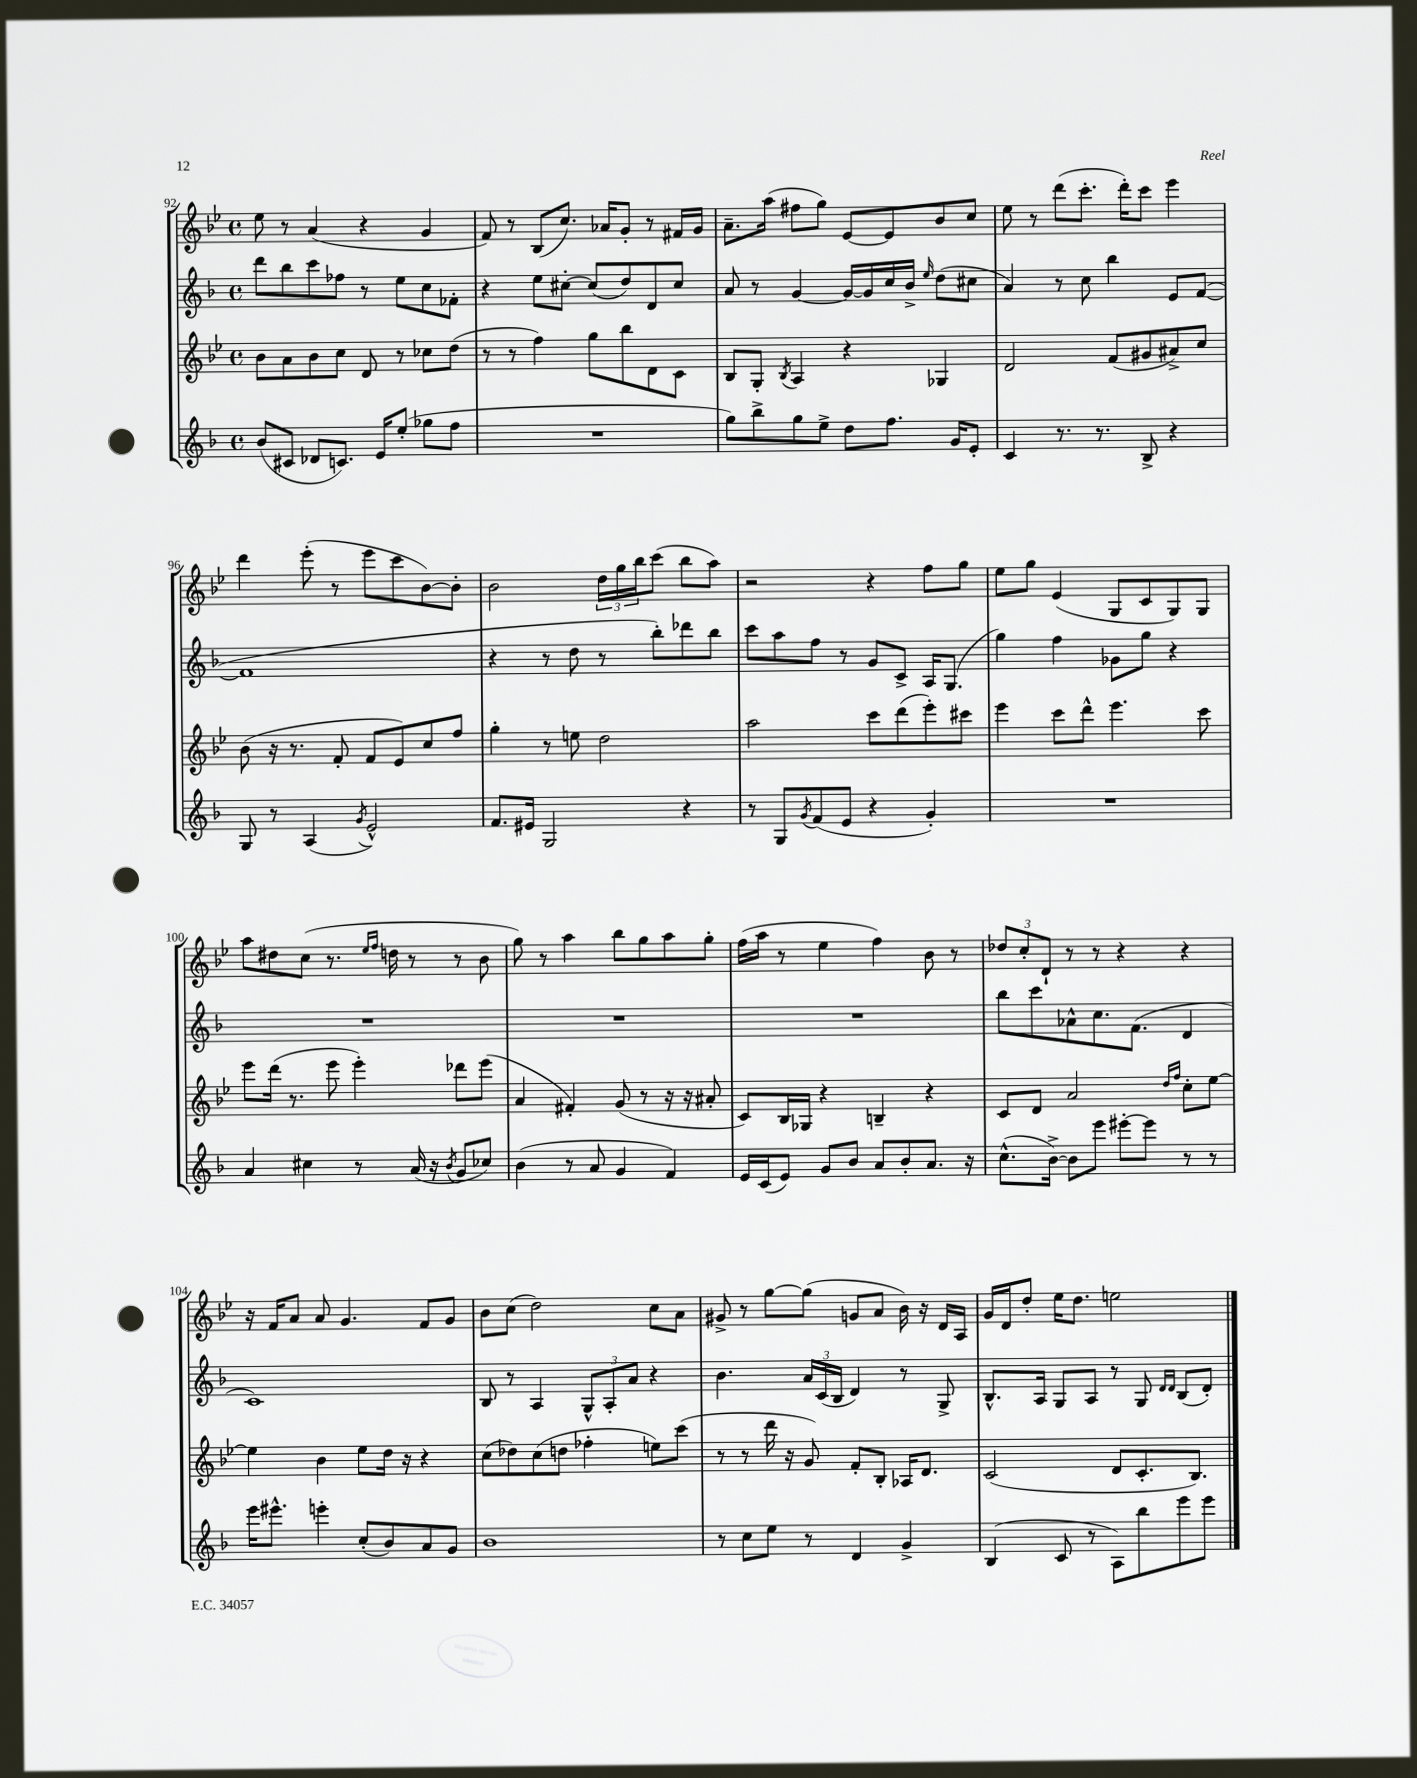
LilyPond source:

<<
\new StaffGroup <<
\new Staff = "s0" {
    \clef treble \key bes \major \defaultTimeSignature \time 4/4
    ees''8 r8 a'4( r4 g'4 |
    f'8) r8 bes8( c''8.) aes'16 g'8-. r8 fis'16 g'16 |
    a'8.-- a''16( fis''8 g''8) ees'8~ ees'8 bes'8 c''8 |
    ees''8 r8 d'''8( c'''8.-. d'''16-.) c'''8 ees'''4 |
    d'''4 ees'''8-.( r8 ees'''8 c'''8 bes'8~) bes'8-. |
    bes'2 \tuplet 3/2 { d''16 g''16 bes''16 } c'''8( bes''8 a''8) |
    r2 r4 f''8 g''8 |
    ees''8 g''8 ees'4( g8 c'8 g8) g8 |
    a''8 dis''8 c''8( r8. \grace { ees''16 f''16 } d''16 r8 r8 bes'8 |
    g''8) r8 a''4 bes''8 g''8 a''8 g''8-. |
    f''16( a''16 r8 ees''4 f''4) bes'8 r8 |
    \tuplet 3/2 { des''8 c''8-. d'8-! } r8 r8 r4 r4 |
    r16 f'16 a'8 a'8 g'4. f'8 g'8 |
    bes'8 c''8( d''2) c''8 a'8 |
    gis'8-> r8 g''8~ g''8( g'8 a'8 bes'16) r16 d'16 a16 |
    g'16 d'16 d''8-. ees''16 d''8. e''2 \bar "|." |
}
\new Staff = "s1" {
    \clef treble \key f \major \defaultTimeSignature \time 4/4
    d'''8 bes''8 c'''8 fes''8 r8 e''8 c''8 fes'8-. |
    r4 e''8 cis''8~-. cis''8( d''8) d'8 cis''8 |
    a'8 r8 g'4~ g'16~ g'16 c''16 bes'16-> \grace { e''16 } d''8( cis''8 |
    a'4) r8 c''8 bes''4 e'8 f'8~( |
    f'1 |
    r4 r8 d''8 r8 bes''8-.) des'''8 bes''8 |
    c'''8 a''8 f''8 r8 g'8 c'8-> a16 g8.( |
    g''4) f''4 ges'8 g''8 r4 |
    R1 |
    R1 |
    R1 |
    bes''8 c'''8 aes'8-^ c''8. f'8.( d'4 |
    c'1) |
    bes8 r8 a4 \tuplet 3/2 { g8-^ a8-. a'8 } r4 |
    bes'4. \tuplet 3/2 { a'16 c'16( bes16 } d'4) r8 g8-> |
    bes8.-^ a16 g8 a8 r8 g8 \grace { d'16 d'16 } bes8( d'8-.) \bar "|." |
}
\new Staff = "s2" {
    \clef treble \key bes \major \defaultTimeSignature \time 4/4
    bes'8 a'8 bes'8 c''8 d'8 r8 ces''8 d''8( |
    r8 r8 f''4) g''8 bes''8 d'8 c'8 |
    bes8 g8-. \acciaccatura { bes8 } a4 r4 ges4 |
    d'2 f'8( gis'8 ais'8->) c''8 |
    bes'8( r16 r8. f'8-. f'8 ees'8) c''8 f''8 |
    g''4-. r8 e''8 d''2 |
    a''2 c'''8 d'''8( ees'''8-.) cis'''8 |
    ees'''4 c'''8 d'''8-^ ees'''4. c'''8 |
    ees'''8 d'''16( r8. ees'''8 ees'''4-.) des'''8 ees'''8( |
    a'4 fis'4-.) g'8( r8 r16 r16 ais'8-. |
    c'8) bes16 ges16 r4 b4-- r4 |
    c'8 d'8 a'2 \grace { d''16 f''16 } c''8-. ees''8~ |
    ees''4 bes'4 ees''8 d''16 r16 r4 |
    c''8( des''8) c''8( d''8 fes''4-. e''8) c'''8( |
    r8 r8 d'''16 r16 g'8) f'8-. bes8-. aes16 d'8. |
    c'2( d'8 c'8.-. bes8.) \bar "|." |
}
\new Staff = "s3" {
    \clef treble \key f \major \defaultTimeSignature \time 4/4
    bes'8( cis'8 des'8 c'8.) e'16 e''8-.( ges''8 f''8 |
    R1 |
    g''8) bes''8-> g''8 e''8-> d''8 f''8. g'16 e'8-. |
    c'4 r8. r8. bes8-> r4 |
    g8 r8 a4( \acciaccatura { g'8 } e'2-^) |
    f'8. eis'16 g2 r4 |
    r8 g8 \acciaccatura { g'8 } f'8( e'8 r4 g'4-.) |
    R1 |
    a'4 cis''4 r8 a'16( r16 \acciaccatura { bes'8 } g'8 ces''8) |
    bes'4( r8 a'8 g'4 f'4) |
    e'16 c'16( e'8) g'8 bes'8 a'8 bes'8-. a'8. r16 |
    c''8.-^( bes'16~->) bes'8 e'''8 eis'''8~-. eis'''8 r8 r8 |
    e'''16 eis'''8.-^ e'''4-. c''8-.( bes'8) a'8 g'8 |
    bes'1 |
    r8 c''8 e''8 r8 d'4 g'4-> |
    bes4( c'8 r8 a8) bes''8 e'''8 e'''8 \bar "|." |
}
>>
>>
\layout { \context { \Score currentBarNumber = #92 } }
